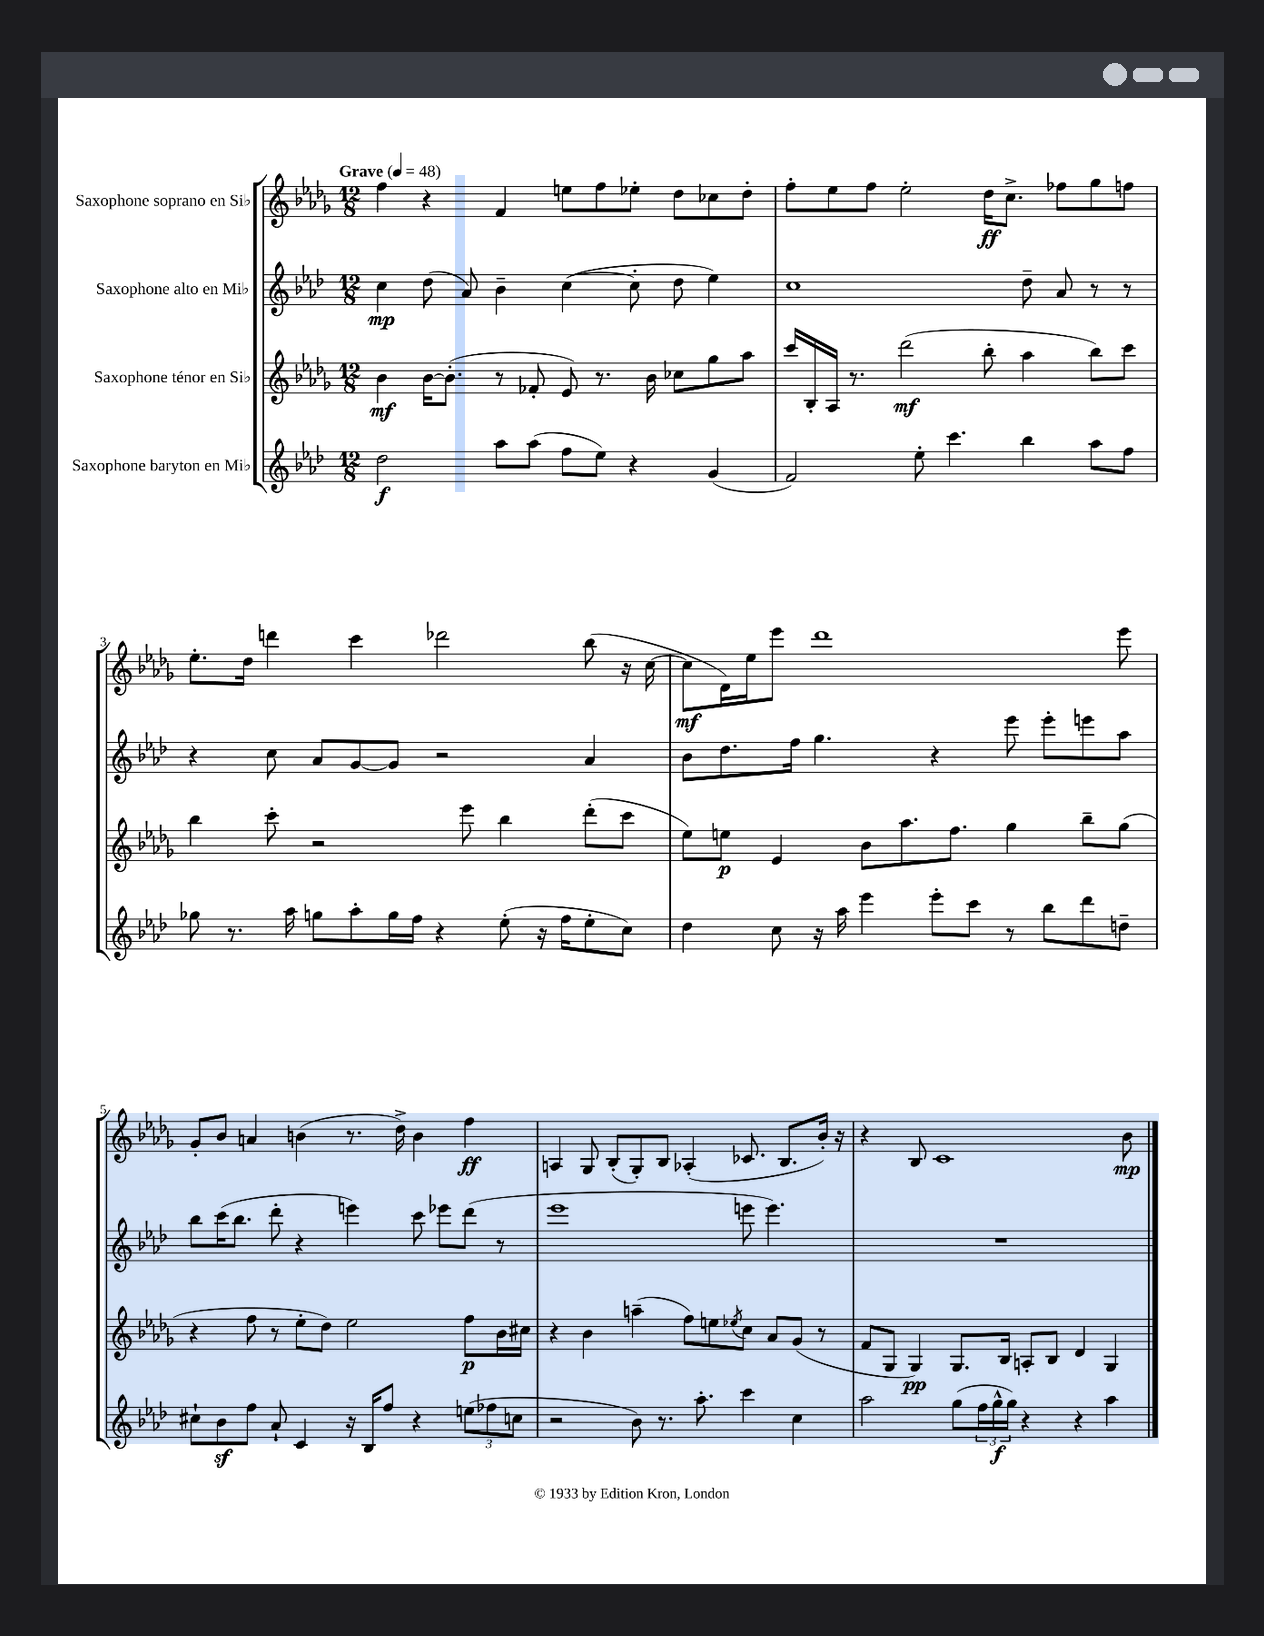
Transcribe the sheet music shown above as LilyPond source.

<<
\new StaffGroup <<
\new Staff = "s0" \with { instrumentName = "Saxophone soprano en Sib" } {
    \clef treble \key des \major \numericTimeSignature \time 12/8 \tempo "Grave" 4 = 48
    f''4 r4 f'4 e''8 f''8 ees''8-. des''8 ces''8 des''8-. |
    f''8-. ees''8 f''8 ees''2-. des''16\ff c''8.-> fes''8 ges''8 f''8 |
    ees''8.-. des''16 d'''4 c'''4 des'''2 bes''8( r16 c''16~ |
    c''8\mf des'16) ees''16 ees'''8 des'''1 ees'''8 |
    ges'8-. bes'8 a'4 b'4( r8. des''16->) b'4 f''4\ff |
    a4 ges8 bes8-.( ges8-.) bes8 aes4-.( ces'8. bes8. bes'16-.) r16 |
    r4 bes8 c'1 bes'8\mp \bar "|." |
}
\new Staff = "s1" \with { instrumentName = "Saxophone alto en Mib" } {
    \clef treble \key aes \major \numericTimeSignature \time 12/8
    c''4\mp des''8( aes'8) bes'4-- c''4~( c''8-. des''8 ees''4) |
    c''1 des''8-- aes'8 r8 r8 |
    r4 c''8 aes'8 g'8~ g'8 r2 aes'4 |
    bes'8 des''8. f''16 g''4. r4 ees'''8 ees'''8-. e'''8 aes''8 |
    bes''8 c'''16( bes''8. des'''8-. r4 e'''4) c'''8 ees'''8 des'''8( r8 |
    ees'''1 e'''8 e'''4.) |
    R1. \bar "|." |
}
\new Staff = "s2" \with { instrumentName = "Saxophone ténor en Sib" } {
    \clef treble \key des \major \numericTimeSignature \time 12/8
    bes'4\mf bes'16~ bes'8.-.( r8 fes'8-. ees'8) r8. bes'16 ces''8 ges''8 aes''8 |
    c'''16 bes16-. aes16 r8. des'''2\mf( bes''8-. aes''4 bes''8) c'''8 |
    bes''4 c'''8-. r2 ees'''8 bes''4 des'''8-.( c'''8 |
    ees''8) e''8\p ees'4 bes'8 aes''8. f''8. ges''4 bes''8-- ges''8( |
    r4 f''8 r8 ees''8-. des''8) ees''2 f''8\p bes'16 cis''16 |
    r4 bes'4 a''4--( f''8) e''8 \acciaccatura { ees''8 } c''8 aes'8 ges'8( r8 |
    f'8 ges8 ges4\pp) ges8. bes16 a8-. bes8 des'4 ges4 \bar "|." |
}
\new Staff = "s3" \with { instrumentName = "Saxophone baryton en Mib" } {
    \clef treble \key aes \major \numericTimeSignature \time 12/8
    des''2\f aes''8 aes''8( f''8 ees''8) r4 g'4( |
    f'2) ees''8-. c'''4. bes''4 aes''8 f''8 |
    ges''8 r8. aes''16 g''8 aes''8-. g''16 f''16 r4 ees''8-.( r16 f''16 ees''8-. c''8) |
    des''4 c''8 r16 aes''16 ees'''4 ees'''8-. c'''8 r8 bes''8 des'''8 d''8-- |
    cis''8-! bes'8\sf f''8 aes'8-! c'4 r16 bes16 f''8 r4 \tuplet 3/2 { e''8( fes''8 c''8 } |
    r2 bes'8) r8. aes''8.-. c'''4 c''4 |
    aes''2 g''8( \tuplet 3/2 { f''16 g''16-^\f g''16) } r4 r4 aes''4 \bar "|." |
}
>>
>>
